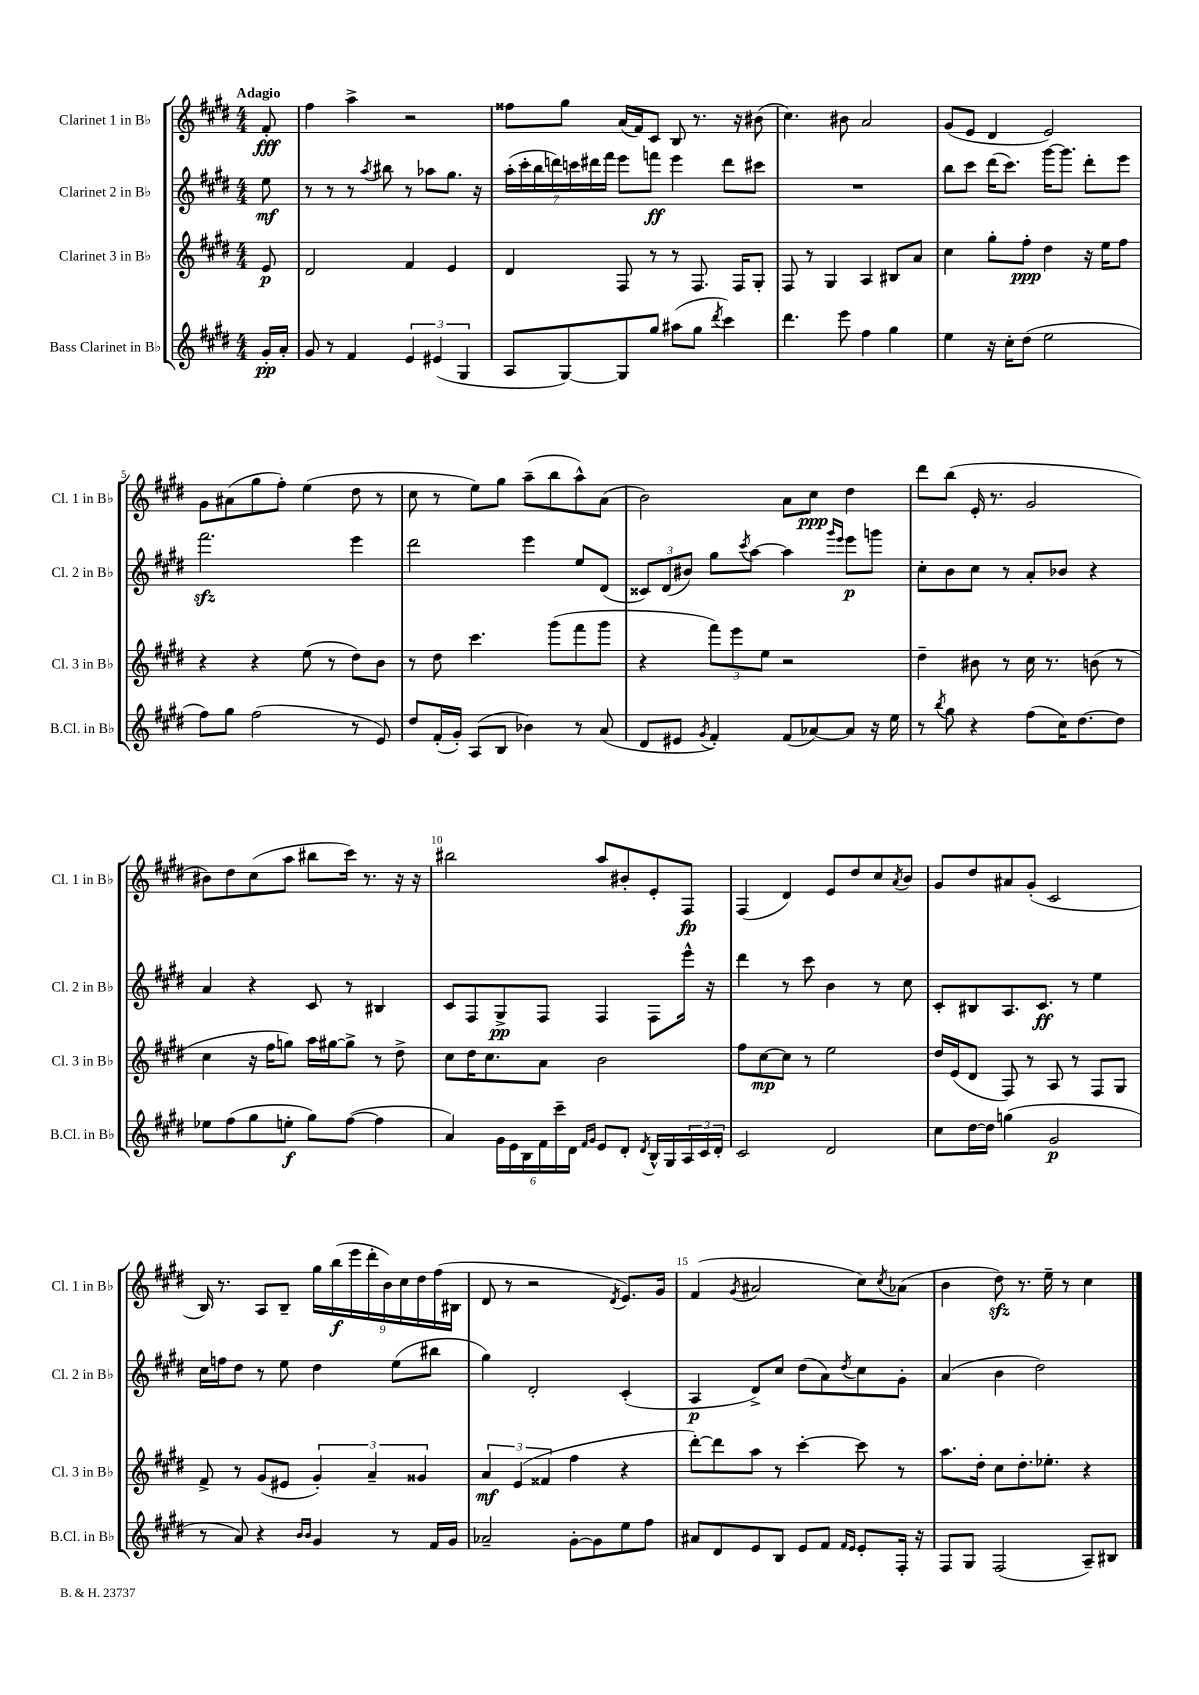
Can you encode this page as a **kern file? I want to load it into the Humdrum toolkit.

**kern	**dynam	**kern	**dynam	**kern	**dynam	**kern	**dynam
*part4	*part4	*part3	*part3	*part2	*part2	*part1	*part1
*staff4	*staff4	*staff3	*staff3	*staff2	*staff2	*staff1	*staff1
*I"Bass Clarinet in B♭	*	*I"Clarinet 3 in B♭	*	*I"Clarinet 2 in B♭	*	*I"Clarinet 1 in B♭	*
*I'B.Cl. in B♭	*	*I'Cl. 3 in B♭	*	*I'Cl. 2 in B♭	*	*I'Cl. 1 in B♭	*
*clefG2	*	*clefG2	*	*clefG2	*	*clefG2	*
*k[f#c#g#d#]	*	*k[f#c#g#d#]	*	*k[f#c#g#d#]	*	*k[f#c#g#d#]	*
*M4/4	*	*M4/4	*	*M4/4	*	*M4/4	*
=	=	=	=	=	=	=	=
!	!	!	!	!	!	!LO:TX:a:B:t=Adagio	!
16g#'/LL	pp	8e/	p	8ee\	mf	8f#'/	fff
16a'/JJ	.	.	.	.	.	.	.
=1	=1	=1	=1	=1	=1	=1	=1
8g#/	.	2d#/	.	8r	.	4ff#\	.
8r	.	.	.	8r	.	.	.
4f#/	.	.	.	8r	.	4aa^\	.
.	.	.	.	8qaa/	.	.	.
.	.	.	.	8bb#X\	.	.	.
6e/	.	4f#/	.	8r	.	2r	.
.	.	.	.	8aa-X\L	.	.	.
(6e#X/	.	.	.	.	.	.	.
.	.	4e/	.	8.gg#\J	.	.	.
6G#/	.	.	.	.	.	.	.
.	.	.	.	16r	.	.	.
=2	=2	=2	=2	=2	=2	=2	=2
8A/L	.	4d#/	.	(28aa'\LL	.	8ff##X\L	.
.	.	.	.	28ccc#'\	.	.	.
.	.	.	.	28bb\	.	.	.
.	.	.	.	28dddn\)	.	.	.
[8G#/)	.	.	.	.	.	8gg#\J	.
.	.	.	.	28cccn\	.	.	.
.	.	.	.	28ddd#X\	.	.	.
.	.	.	.	28fff#\JJ	.	.	.
8G#/]	.	8F#/	.	8eee\L	.	(16a/LL	.
.	.	.	.	.	.	16f#/J)	.
8gg#/J	.	8r	.	8fffn\J	ff	8c#/J	.
(8aa#X\L	.	8r	.	4eee\	.	8B/	.
8gg#\J	.	8.F#/	.	.	.	8.r	.
8qddd#/	.	.	.	.	.	.	.
4ccc#\)	.	.	.	8ddd#\L	.	.	.
.	.	16F#/KL	.	.	.	16r	.
.	.	8G#'/J	.	8ccc#X\J	.	(8b#X\	.
=3	=3	=3	=3	=3	=3	=3	=3
4.ddd#\	.	8F#/	.	1r	.	4.cc#\)	.
.	.	8r	.	.	.	.	.
.	.	4G#/	.	.	.	.	.
8eee\	.	.	.	.	.	8b#X\	.
4ff#\	.	4A/	.	.	.	2a/	.
4gg#\	.	8B#X/L	.	.	.	.	.
.	.	8a/J	.	.	.	.	.
=4	=4	=4	=4	=4	=4	=4	=4
4ee\	.	4cc#\	.	8bb\L	.	(8g#/L	.
.	.	.	.	8ccc#\J	.	8e/J	.
16r	.	8gg#'\L	.	(16ddd#\KL	.	4d#/	.
16cc#'\KL	.	.	.	8.ccc#\J)	.	.	.
(8dd#\J	.	8ff#'\J	ppp	.	.	.	.
2ee\	.	4dd#\	.	[16ggg#\KL	.	2e/)	.
.	.	.	.	8.ggg#\J]	.	.	.
.	.	16r	.	8ddd#'\L	.	.	.
.	.	16ee\KL	.	.	.	.	.
.	.	8ff#\J	.	8eee\J	.	.	.
!!LO:LB:g=z
=5	=5	=5	=5	=5	=5	=5	=5
8ff#\L)	.	4r	.	2.fff#zz\	.	8g#\L	.
8gg#\J	.	.	.	.	.	(8a#X\	.
(2ff#\	.	4r	.	.	.	8gg#\	.
.	.	.	.	.	.	8ff#'\J)	.
.	.	(8ee\	.	.	.	(4ee\	.
.	.	8r	.	.	.	.	.
8r	.	8dd#\L)	.	4eee\	.	8dd#\	.
8e/)	.	8b\J	.	.	.	8r	.
=6	=6	=6	=6	=6	=6	=6	=6
8dd#/L	.	8r	.	2ddd#\	.	8cc#\	.
(16f#'/L	.	8dd#\	.	.	.	8r	.
16g#'/JJ)	.	.	.	.	.	.	.
(8A/L	.	4.ccc#\	.	.	.	8ee\L)	.
8B/J	.	.	.	.	.	8gg#\J	.
4b-X\)	.	.	.	4eee\	.	(8aa~\L	.
.	.	(8ggg#\L	.	.	.	8bb\	.
8r	.	8fff#\	.	8ee/L	.	8aa^^\)	.
(8a/	.	8ggg#\J	.	(8d#/J	.	(8a\J	.
=7	=7	=7	=7	=7	=7	=7	=7
8d#/L	.	4r	.	12c##X/L)	.	2b\)	.
.	.	.	.	(12d#/	.	.	.
8e#X/J	.	.	.	.	.	.	.
.	.	.	.	12b#X/J)	.	.	.
8qg#/	.	.	.	.	.	.	.
4f#'/)	.	12fff#\L)	.	8gg#\L	.	.	.
.	.	12eee\	.	.	.	.	.
.	.	.	.	8qccc#/	.	.	.
.	.	.	.	[8aa\J	.	.	.
.	.	12ee\J	.	.	.	.	.
(8f#/L	.	2r	.	4aa\]	.	8a\L	.
[8a-X/)	.	.	.	.	.	8cc#\J	ppp
.	.	.	.	16qqggg#/LL	.	.	.
.	.	.	.	16qqeee/JJ	.	.	.
8a-/J]	.	.	.	8eee\L	p	4dd#\	.
16r	.	.	.	8gggn\J	.	.	.
16ee\	.	.	.	.	.	.	.
=8	=8	=8	=8	=8	=8	=8	=8
8r	.	4dd#~\	.	8cc#'\L	.	8ddd#\L	.
8qbb/	.	.	.	.	.	.	.
8gg#\	.	.	.	8b\	.	(8bb\J	.
4r	.	8b#X\	.	8cc#\J	.	16e'/	.
.	.	.	.	.	.	8.r	.
.	.	8r	.	8r	.	.	.
(8ff#\L	.	16cc#\	.	8a'/L	.	2g#/	.
.	.	8.r	.	.	.	.	.
16cc#\K)	.	.	.	8b-X/J	.	.	.
[8.dd#\	.	.	.	.	.	.	.
.	.	(8bn\	.	4r	.	.	.
8dd#\J]	.	8r	.	.	.	.	.
!!LO:LB:g=z
=9	=9	=9	=9	=9	=9	=9	=9
8ee-X\L	.	4cc#\	.	4a/	.	8b#X\L)	.
(8ff#\	.	.	.	.	.	8dd#\	.
8gg#\	.	16r	.	4r	.	(8cc#\	.
.	.	16ff#\KL	.	.	.	.	.
8een'\J	f	8ggn\J)	.	.	.	8aa\J	.
8gg#\L)	.	16aa\LL	.	8c#/	.	8bb#X\L	.
.	.	[16gg#X\J	.	.	.	.	.
([8ff#\J	.	8gg#^\J]	.	8r	.	16ccc#\Jk)	.
.	.	.	.	.	.	8.r	.
4ff#\]	.	8r	.	4B#X/	.	.	.
.	.	8dd#^\	.	.	.	16r	.
.	.	.	.	.	.	16r	.
=10	=10	=10	=10	=10	=10	=10	=10
4a/)	.	8cc#\L	.	8c#/L	.	2bb#X\	.
.	.	16dd#\K	.	8F#/	.	.	.
.	.	8.cc#\	.	.	.	.	.
24g#\LL	.	.	.	8G#^/	pp	.	.
24e\	.	.	.	.	.	.	.
24B\	.	.	.	.	.	.	.
24f#\	.	8a\J	.	8F#/J	.	.	.
24ccc#~\	.	.	.	.	.	.	.
24d#\JJ	.	.	.	.	.	.	.
16qqf#/LL	.	.	.	.	.	.	.
16qqg#/JJ	.	.	.	.	.	.	.
8e/L	.	2b\	.	4F#/	.	8aa/L	.
8d#'/J	.	.	.	.	.	8b#X'/	.
8qd#/	.	.	.	.	.	.	.
16B^^/LL	.	.	.	8F#\L	.	8e'/	.
16G#/	.	.	.	.	.	.	.
24A/	.	.	.	16eee^^\Jk	.	8F#/J	fp
24c#/	.	.	.	.	.	.	.
.	.	.	.	16r	.	.	.
24d#'/JJ	.	.	.	.	.	.	.
=11	=11	=11	=11	=11	=11	=11	=11
2c#/	.	8ff#\L	.	4ddd#\	.	(4F#/	.
.	.	[8cc#\	mp	.	.	.	.
.	.	8cc#\J]	.	8r	.	4d#/)	.
.	.	8r	.	8ccc#\	.	.	.
2d#/	.	2ee\	.	4b\	.	8e/L	.
.	.	.	.	.	.	8dd#/	.
.	.	.	.	8r	.	8cc#/	.
.	.	.	.	.	.	8qa/	.
.	.	.	.	8cc#\	.	8b/J	.
=12	=12	=12	=12	=12	=12	=12	=12
8cc#\L	.	16dd#/LL	.	8c#'/L	.	8g#/L	.
.	.	(16e/J	.	.	.	.	.
[16dd#\L	.	8d#/J	.	8B#X/	.	8dd#/	.
16dd#\JJ]	.	.	.	.	.	.	.
(4ggn\	.	8F#/)	.	8.A/	.	8a#X/	.
.	.	8r	.	.	.	(8g#'/J	.
.	.	.	.	8.c#/J	ff	.	.
2g#/	p	8A/	.	.	.	2c#/	.
.	.	8r	.	8r	.	.	.
.	.	8F#/L	.	4ee\	.	.	.
.	.	8G#/J	.	.	.	.	.
!!LO:LB:g=z
=13	=13	=13	=13	=13	=13	=13	=13
8r	.	8f#^/	.	16cc#\LL	.	16B/)	.
.	.	.	.	16ffn\J	.	8.r	.
8a/)	.	8r	.	8dd#\J	.	.	.
4r	.	(8g#/L	.	8r	.	8A/L	.
.	.	8e#X/J	.	8ee\	.	8B~/J	.
16qqb/LL	.	.	.	.	.	.	.
16qqb/JJ	.	.	.	.	.	.	.
4g#/	.	6g#'/)	.	4dd#\	.	18gg#\LL	.
.	.	.	.	.	.	(18bb\	f
.	.	.	.	.	.	18eee\	.
.	.	6a~/	.	.	.	18ddd#'\	.
.	.	.	.	.	.	18b\)	.
8r	.	.	.	(8ee\L	.	.	.
.	.	.	.	.	.	18cc#\	.
.	.	6g##X/	.	.	.	18dd#\	.
16f#/LL	.	.	.	8bb#X\J	.	.	.
.	.	.	.	.	.	(18ff#\	.
16g#/JJ	.	.	.	.	.	.	.
.	.	.	.	.	.	18B#X\JJ	.
=14	=14	=14	=14	=14	=14	=14	=14
2a-X~/	.	6a/	mf	4gg#\)	.	8d#/	.
.	.	.	.	.	.	8r	.
.	.	(6e/	.	.	.	.	.
.	.	.	.	2d#'/	.	2r	.
.	.	6f##X/	.	.	.	.	.
[8g#'\L	.	4ff#\	.	.	.	.	.
8g#\]	.	.	.	.	.	.	.
.	.	.	.	.	.	8qd#/	.
8ee\	.	4r	.	(4c#'/	.	8.e/L)	.
8ff#\J	.	.	.	.	.	.	.
.	.	.	.	.	.	16g#/Jk	.
=15	=15	=15	=15	=15	=15	=15	=15
8a#X/L	.	[8ddd#'\L)	.	4A/	p	(4f#/	.
8d#/	.	8ddd#\]	.	.	.	.	.
.	.	.	.	.	.	8qg#/	.
8e/	.	8aa\J	.	8d#^/L)	.	2a#X/	.
8B/J	.	8r	.	8cc#/J	.	.	.
8e/L	.	[4ccc#'\	.	(8dd#\L	.	.	.
8f#/J	.	.	.	8a\)	.	.	.
16qqf#/LL	.	.	.	.	.	.	.
16qqe/JJ	.	.	.	8qdd#/	.	.	.
8e'/L	.	8ccc#\]	.	8cc#\	.	8cc#\L)	.
.	.	.	.	.	.	8qcc#/	.
16F#'/Jk	.	8r	.	8g#'\J	.	(8a-X\J	.
16r	.	.	.	.	.	.	.
=16	=16	=16	=16	=16	=16	=16	=16
8F#/L	.	8.aa\L	.	(4a/	.	4b\	.
8G#/J	.	.	.	.	.	.	.
.	.	16dd#'\Jk	.	.	.	.	.
(2F#/	.	8cc#\L	.	4b\	.	8dd#zz\)	.
.	.	8.dd#'\	.	.	.	8.r	.
.	.	.	.	2dd#\)	.	.	.
.	.	8.ee-X'\J	.	.	.	16ee~\	.
.	.	.	.	.	.	8r	.
8A~/L)	.	4r	.	.	.	4cc#\	.
8B#X/J	.	.	.	.	.	.	.
==	==	==	==	==	==	==	==
*-	*-	*-	*-	*-	*-	*-	*-
